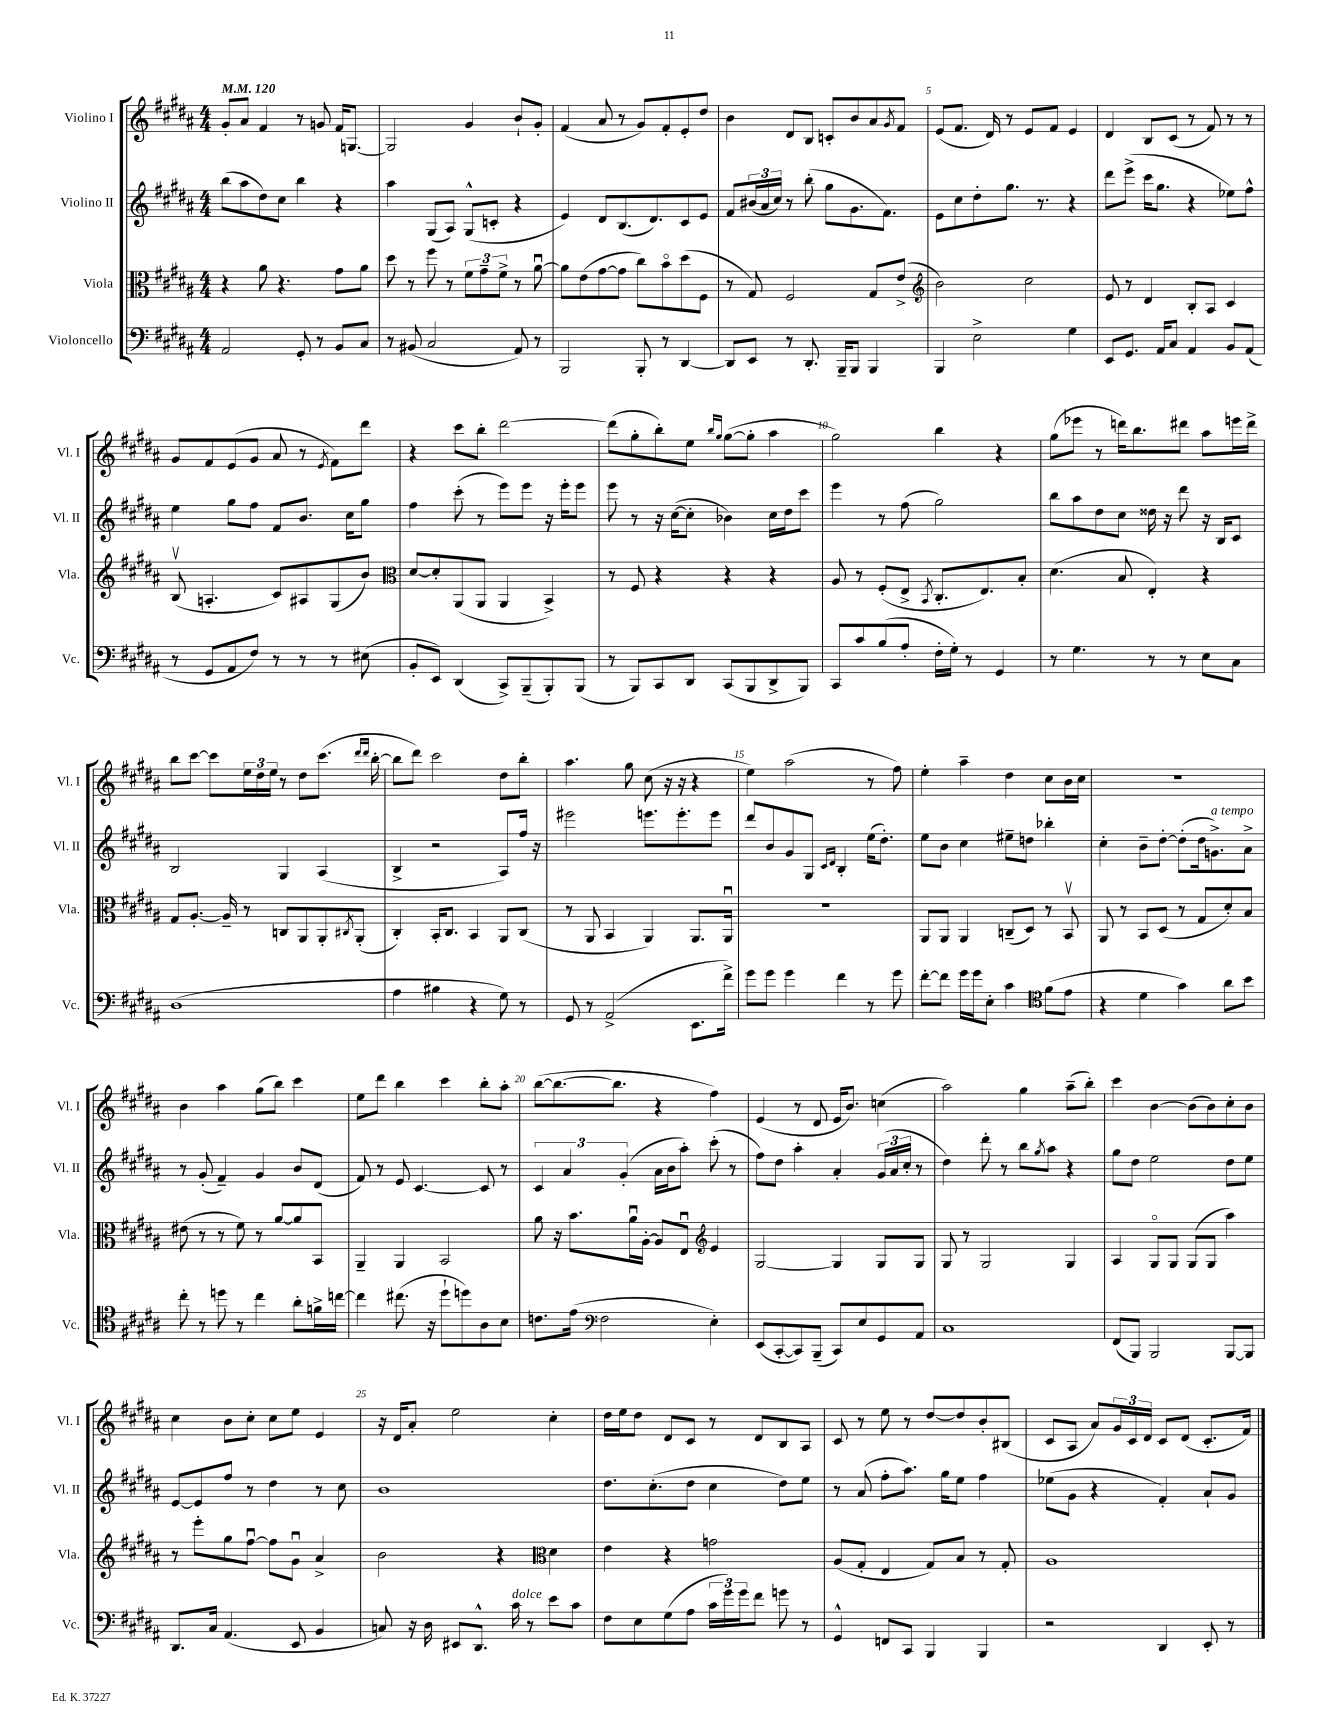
<<
\new StaffGroup <<
\new Staff = "s0" \with { instrumentName = "Violino I" shortInstrumentName = "Vl. I" } {
    \clef treble \key b \major \numericTimeSignature \time 4/4 \tempo 4 = 120
    gis'8-. ais'8 fis'4 r8 g'8 fis'16 g8.~ |
    g2 gis'4 b'8-! gis'8-. |
    fis'4( ais'8 r8 gis'8) fis'8-. e'8-. dis''8 |
    b'4 dis'8 b8 c'8-. b'8 ais'8 \acciaccatura { gis'8 } fis'8 |
    e'8( fis'8. dis'16) r8 e'8 fis'8 e'4 |
    dis'4 b8 cis'8( r8 fis'8) r8 r8 |
    gis'8 fis'8 e'8( gis'8 ais'8 r8 \acciaccatura { e'8 } fis'8) dis'''8 |
    r4 cis'''8 b''8-. dis'''2~ |
    dis'''8( gis''8-. b''8-.) e''8 \grace { b''16 gis''16 } gis''8~( gis''8-. ais''4 |
    gis''2) b''4 r4 |
    gis''8( ees'''8 r8 d'''16) b''8. dis'''8 ais''8 e'''16 dis'''16-> |
    b''8 cis'''8~ cis'''8 \tuplet 3/2 { e''16 dis''16 e''16 } r8 dis''8 cis'''8.( \grace { dis'''16 dis'''16 } b''16~-. |
    b''8 dis'''8) cis'''2 dis''8 b''8-. |
    ais''4. gis''8 cis''8( r16 r16 r4 |
    e''4) ais''2( r8 fis''8) |
    e''4-. ais''4-- dis''4 cis''8 b'16 cis''16 |
    R1 |
    b'4 ais''4 gis''8( b''8) cis'''4 |
    e''8 dis'''8 b''4 cis'''4 b''8-. ais''8-. |
    b''8~( b''8.~ b''8. r4 fis''4) |
    e'4( r8 dis'8 e'16 b'8.) c''4( |
    ais''2) gis''4 ais''8--( b''8-.) |
    cis'''4 b'4~ b'8( b'8) cis''8-. b'8 |
    cis''4 b'8 cis''8-. cis''8 e''8 e'4 |
    r16 dis'16 ais'8-. e''2 cis''4-. |
    dis''16 e''16 dis''8 dis'8 cis'8 r8 dis'8 b8 ais8 |
    cis'8 r8 e''8 r8 dis''8~ dis''8 b'8-. bis8( |
    cis'8 ais8 ais'8) \tuplet 3/2 { gis'16 cis'16 dis'16 } cis'8 dis'8( cis'8.-. fis'16) \bar "|." |
}
\new Staff = "s1" \with { instrumentName = "Violino II" shortInstrumentName = "Vl. II" } {
    \clef treble \key b \major \numericTimeSignature \time 4/4
    b''8( ais''8 dis''8) cis''8 b''4 r4 |
    ais''4 gis8( ais8) gis8-^( c'8-. r4 |
    e'4) dis'8 b8.( dis'8.) cis'8 e'8 |
    fis'8 \tuplet 3/2 { bis'16( ais'16 cis''16) } r8 b''8-.( gis''8 gis'8. fis'8.) |
    e'8 cis''8 dis''8-. gis''8. r8. r4 |
    dis'''8 e'''8->( cis'''16 gis''8. r4 ees''8) fis''8-^ |
    e''4 gis''8 fis''8 fis'8 b'8. cis''16 gis''8 |
    fis''4 cis'''8-.( r8 e'''8) e'''8 r16 e'''16-. e'''8 |
    e'''8 r8 r16 cis''16~( cis''8-. bes'4) cis''16 dis''16 cis'''8 |
    e'''4 r8 fis''8( gis''2) |
    b''8 ais''8 dis''8 cis''8 disis''16 r16 dis'''8 r16 b16 cis'8 |
    b2 gis4 ais4( |
    b4-> r2 ais8) fis''16 r16 |
    eis'''2 e'''8. e'''8.-. e'''8 |
    dis'''8 b'8 gis'8 gis8 \grace { cis'16 dis'16 } b4-. e''16( dis''8.-.) |
    e''8 b'8 cis''4 eis''8-- d''8 bes''4-. |
    cis''4-. b'8-- dis''8~-. dis''8-.( dis''16 g'8.->^\markup { \italic "a tempo" }) ais'8-> |
    r8 gis'8-.( fis'4--) gis'4 b'8 dis'8( |
    fis'8) r8 e'8 cis'4.~ cis'8 r8 |
    \tuplet 3/2 { cis'4 ais'4 gis'4-.( } ais'16 b'16 ais''8-.) cis'''8-.( r8 |
    fis''8) dis''8 ais''4-. ais'4-. \tuplet 3/2 { gis'16( ais'16 cis''16-. } r8 |
    dis''4) dis'''8-. r8 b''8 \acciaccatura { gis''8 } ais''8 r4 |
    gis''8 dis''8 e''2 dis''8 e''8 |
    e'8~ e'8 fis''8 r8 dis''4 r8 cis''8 |
    b'1 |
    dis''8. cis''8.-.( dis''8 cis''4 dis''8) e''8 |
    r8 ais'8( fis''8-. ais''8.) gis''16 e''8 fis''4 |
    ees''8( gis'8 r4 fis'4-.) ais'8-! gis'8 \bar "|." |
}
\new Staff = "s2" \with { instrumentName = "Viola" shortInstrumentName = "Vla." } {
    \clef alto \key b \major \numericTimeSignature \time 4/4
    r4 ais'8 r4. gis'8 ais'8 |
    dis''8 r8 fis''8 r8 \tuplet 3/2 { fis'8 gis'8-- fis'8-> } r8 ais'8~\downbow |
    ais'8 e'8( gis'8~ gis'8 cis''8) b'8\flageolet dis''8( fis8 |
    r8 gis8) fis2 gis8 e'8->( |
    \clef treble b'2) cis''2 |
    e'8 r8 dis'4 b8-. ais8 cis'4 |
    b8\upbow( a4.-. cis'8) ais8 gis8( b'8) |
    \clef alto dis'8~ dis'8-. ais,8( ais,8 ais,4 b,4->) |
    r8 fis8 r4 r4 r4 |
    ais8 r8 fis8-.( e8-> \acciaccatura { b,8 } cis8.-. e8.) b8-. |
    dis'4.( b8 e4-.) r4 |
    gis8 ais8.~-. ais16-- r8 c8 ais,8 ais,8-. \acciaccatura { cis8 } ais,8-.( |
    cis4-.) b,16-. cis8. b,4 ais,8 cis8( |
    r8 ais,8 b,4 ais,4) ais,8. ais,16\downbow |
    r1 |
    ais,8 ais,8 ais,4 c8--( dis8) r8 b,8\upbow |
    ais,8 r8 b,8 dis8( r8 gis8 dis'8-.) b8 |
    eis'8( r8 r8 fis'8) r8 ais'8~ ais'8 b,8 |
    ais,4-- ais,4 b,2 |
    ais'8 r16 b'8. ais'16\downbow ais16~-. ais8 e8\downbow \clef treble e'4 |
    gis2~ gis4 gis8 gis8 |
    gis8 r8 gis2 gis4 |
    ais4 gis8\flageolet gis8 gis8( gis8 ais''4) |
    r8 e'''8-. gis''8 fis''8~\downbow fis''8 gis'8\downbow ais'4-> |
    b'2 r4 \clef alto dis'4 |
    e'4 r4 g'2 |
    ais8( gis8-. e4 gis8) b8 r8 gis8-. |
    ais1 \bar "|." |
}
\new Staff = "s3" \with { instrumentName = "Violoncello" shortInstrumentName = "Vc." } {
    \clef bass \key b \major \numericTimeSignature \time 4/4
    ais,2 gis,8-. r8 b,8 cis8 |
    r8 bis,8( cis2 ais,8) r8 |
    b,,2 b,,8-. r8 dis,4~ |
    dis,8 e,8 r8 dis,8.-. b,,16-- b,,8 b,,4 |
    b,,4 e2-> gis4 |
    e,8 gis,8. ais,16 cis8 ais,4 b,8 ais,8( |
    r8 gis,8 ais,8 fis8) r8 r8 r8 eis8( |
    b,8-. e,8) dis,4( cis,8->) b,,8--( b,,8-.) b,,8( |
    r8 b,,8) cis,8 dis,8 cis,8( b,,8 dis,8-> b,,8) |
    cis,8 cis'8 b8( ais8-. fis16-. gis16-.) r8 gis,4 |
    r8 gis4. r8 r8 e8 cis8 |
    dis1( |
    ais4 bis4 r4 gis8) r8 |
    gis,8 r8 ais,2->( e,8. fis'16->) |
    gis'8 gis'8 gis'4 fis'4 r8 gis'8 |
    fis'8~-. fis'8 gis'16 gis'16 e8-. cis'4 \clef tenor fis'8( e'8 |
    r4 dis'4 gis'4) ais'8 b'8 |
    cis''8-. r8 d''8 r8 cis''4 ais'8-. f'16-> c''16~ |
    c''4 cis''8.( r16 dis''8-! d''8) ais8 b8 |
    c'8. e'16( \clef bass fis2 e4-.) |
    e,8( cis,8~-. cis,8) b,,8--( cis,8) e8 gis,8 ais,8 |
    cis1 |
    fis,8( b,,8) b,,2 b,,8~ b,,8 |
    dis,8. cis16 ais,4.( e,8 b,4 |
    c8) r16 dis16 eis,8 dis,8.-^ cis'16^\markup { \italic "dolce" } r8 e'8 cis'8 |
    fis8 e8 gis8( ais8 \tuplet 3/2 { cis'16 gis'16) gis'16 } fis'8 g'8 r8 |
    gis,4-^ f,8 cis,8 b,,4 b,,4 |
    r2 dis,4 e,8-. r8 \bar "|." |
}
>>
>>
\layout { \context { \Score \override BarNumber.break-visibility = ##(#f #t #t) barNumberVisibility = #(every-nth-bar-number-visible 5) } }
